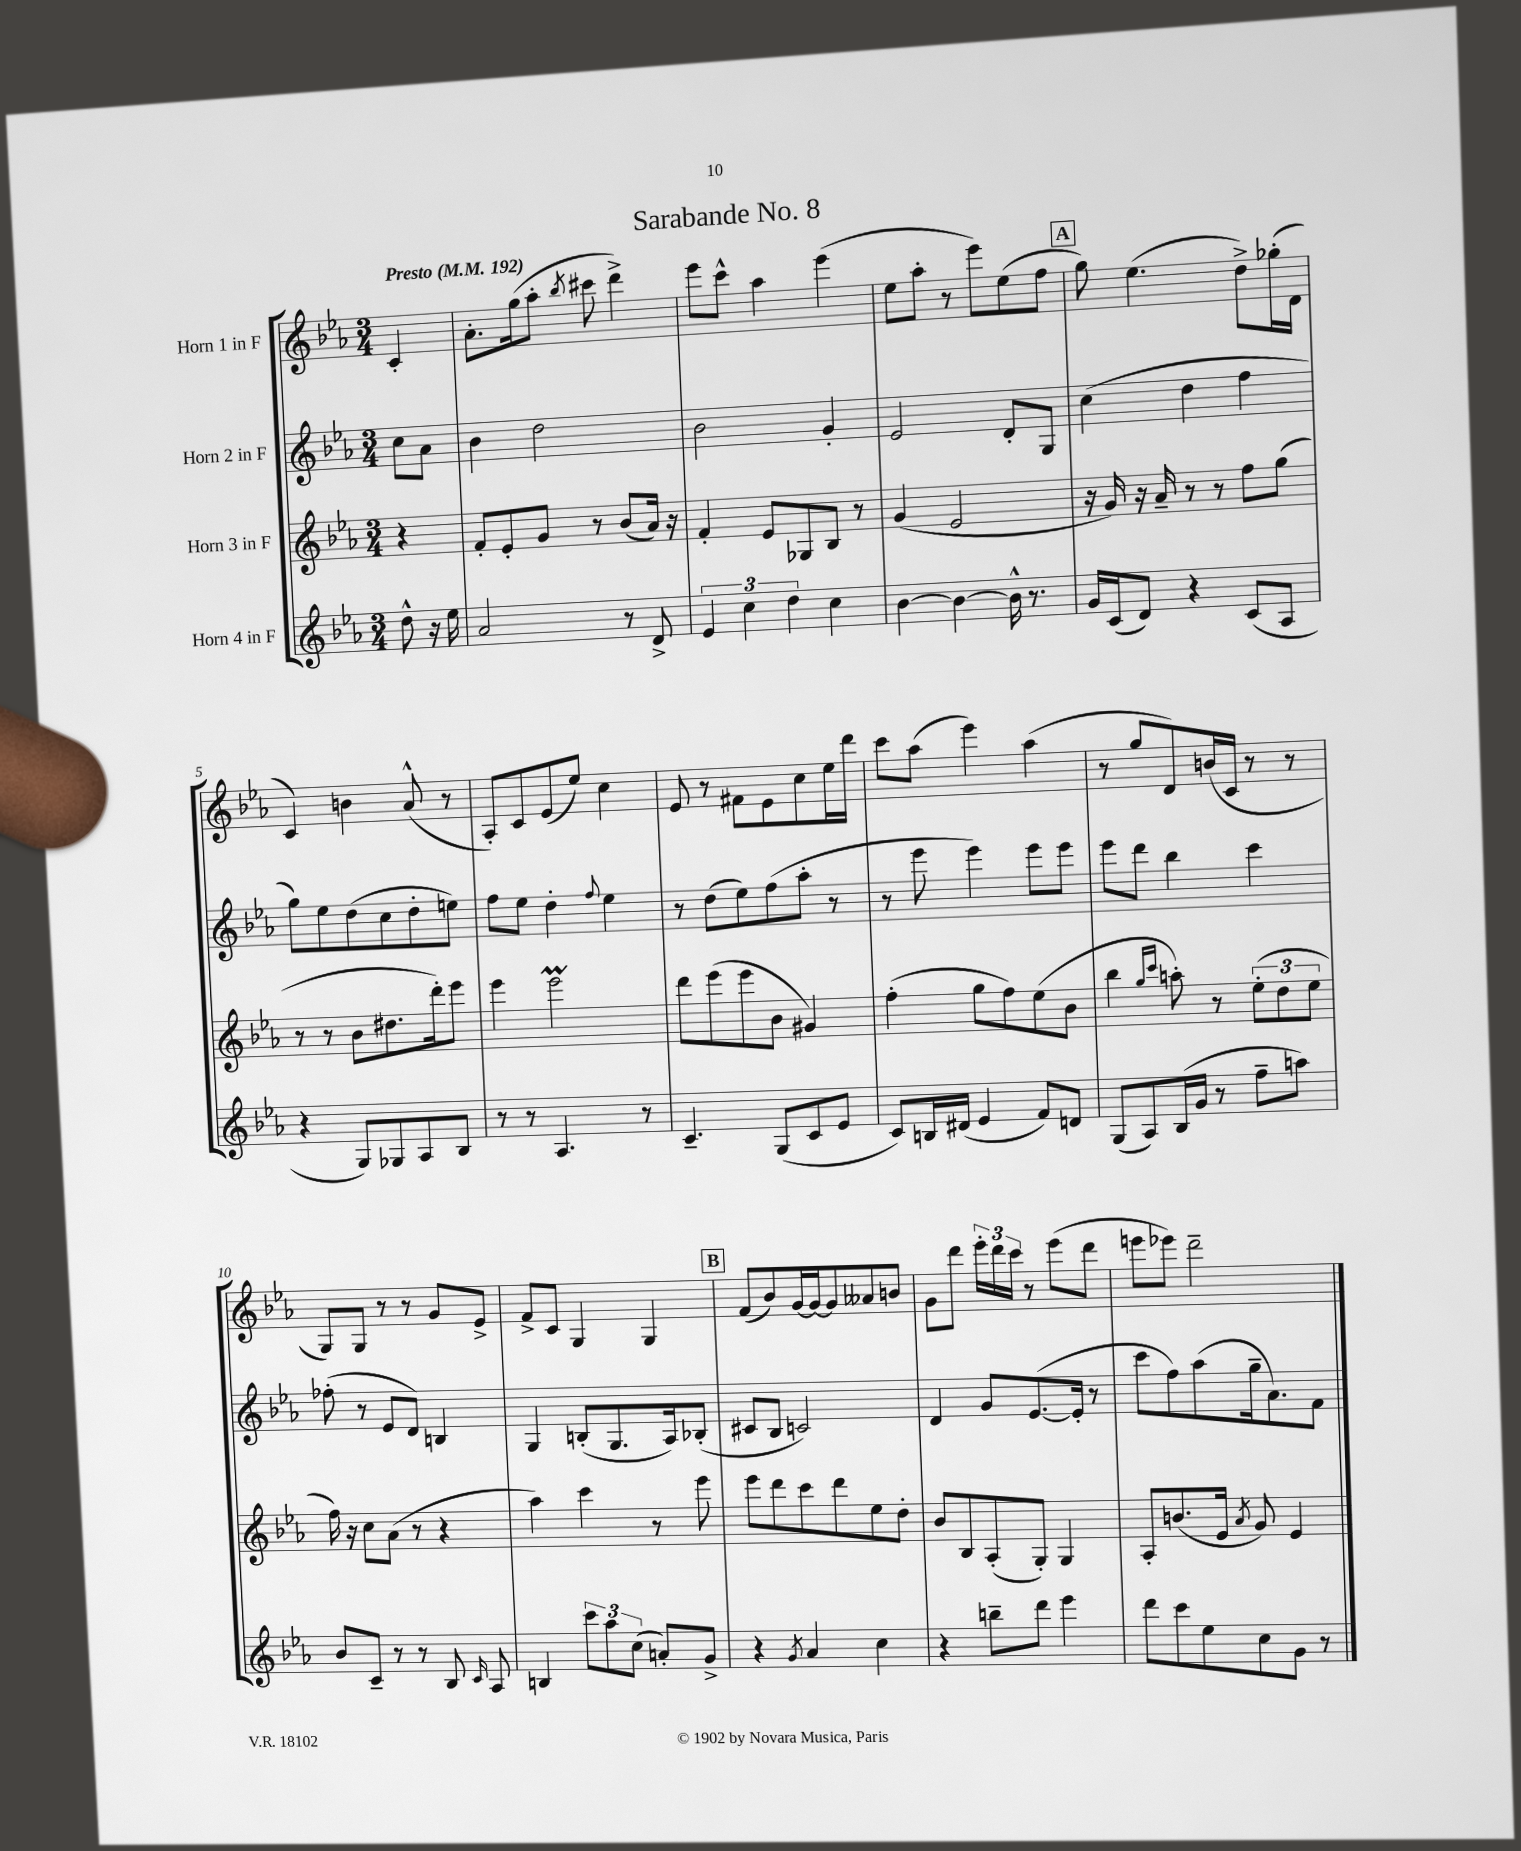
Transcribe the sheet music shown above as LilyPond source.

\header { title = "Sarabande No. 8" }
<<
\new StaffGroup <<
\new Staff = "s0" \with { instrumentName = "Horn 1 in F" } {
    \clef treble \key ees \major \numericTimeSignature \time 3/4 \partial 4 \tempo "Presto" 4 = 192
    \autoBeamOff c'4-. |
    aes'8.[-. g''16( aes''8]-. \acciaccatura { bes''8 } cis'''8 d'''4->) |
    ees'''8[ c'''8]-^ aes''4 ees'''4( |
    ees''8[ aes''8]-. r8 ees'''8[) ees''8( f''8] |
    \mark \markup { \box "A" } g''8) ees''4.( d''8[->) ges''16-.( d'16] |
    c'4) b'4 aes'8-^( r8 |
    aes8[-.) c'8 ees'8( ees''8]) c''4 |
    ees'8 r8 fis'8[ ees'8 c''8 ees''16 d'''16] |
    c'''8[ aes''8]( ees'''4) aes''4( |
    r8 g''8[ d'8) b'16( c'16] r8 r8 |
    g8[) g8] r8 r8 g'8[ ees'8]-> |
    f'8[-> c'8] g4 g4 |
    \mark \markup { \box "B" } f'8[( bes'8) g'16~ g'16~ g'8 aeses'8 b'8] |
    g'8[ d'''8] \tuplet 3/2 { ees'''16[-. d'''16 c'''16] } r8 ees'''8[( d'''8] |
    e'''8[ ees'''8]) d'''2-- \bar "|." |
}
\new Staff = "s1" \with { instrumentName = "Horn 2 in F" } {
    \clef treble \key ees \major \numericTimeSignature \time 3/4 \partial 4
    \autoBeamOff c''8[ aes'8] |
    bes'4 d''2 |
    bes'2 g'4-. |
    ees'2 d'8[-. g8] |
    \mark \markup { \box "A" } c''4( d''4 f''4 |
    g''8[) ees''8 d''8( c''8 d''8-. e''8]) |
    f''8[ ees''8] d''4-. \appoggiatura { f''8 } ees''4 |
    r8 d''8[( ees''8) f''8( aes''8]-. r8 |
    r8 ees'''8 ees'''4) ees'''8[ ees'''8] |
    ees'''8[ d'''8] bes''4 c'''4 |
    fes''8-.( r8 ees'8[ d'8]) b4 |
    g4 b8[-.( g8. aes16) bes8]-.( |
    \mark \markup { \box "B" } cis'8[ bes8] c'2) |
    d'4 g'8[ ees'8.~( ees'16]-. r8 |
    c'''8[ f''8) aes''8( g''16-- aes'8.) f'8] \bar "|." |
}
\new Staff = "s2" \with { instrumentName = "Horn 3 in F" } {
    \clef treble \key ees \major \numericTimeSignature \time 3/4 \partial 4
    \autoBeamOff r4 |
    f'8[-. ees'8-. g'8] r8 bes'8[( aes'16]) r16 |
    f'4-. ees'8[ ges8 bes8] r8 |
    g'4( ees'2 |
    \mark \markup { \box "A" } r16 g'16) r16 aes'16-- r8 r8 f''8[ g''8]( |
    r8 r8 bes'8[ dis''8. d'''16-.) ees'''8] |
    ees'''4 ees'''2\prall |
    d'''8[ ees'''8( ees'''8 bes'8] gis'4) |
    f''4-.( g''8[ f''8) ees''8( bes'8] |
    bes''4 \grace { g''16[ c'''16] } a''8-.) r8 \tuplet 3/2 { ees''8[-.( d''8 ees''8] } |
    f''16) r16 c''8[ aes'8]( r8 r4 |
    aes''4) c'''4 r8 ees'''8 |
    \mark \markup { \box "B" } ees'''8[ d'''8 c'''8 d'''8 ees''8 d''8]-. |
    bes'8[ bes8 aes8-.( g8]-.) g4 |
    aes8[-. b'8.( ees'16] \acciaccatura { aes'8 } g'8) ees'4 \bar "|." |
}
\new Staff = "s3" \with { instrumentName = "Horn 4 in F" } {
    \clef treble \key ees \major \numericTimeSignature \time 3/4 \partial 4
    \autoBeamOff d''8-^ r16 ees''16 |
    aes'2 r8 d'8-> |
    \tuplet 3/2 { ees'4 c''4 d''4 } c''4 |
    bes'4~ bes'4~ bes'16-^ r8. |
    \mark \markup { \box "A" } g'16[ c'16( d'8]) r4 c'8[( aes8] |
    r4 g8[) ges8 aes8 bes8] |
    r8 r8 aes4. r8 |
    c'4.-- g8[( c'8 ees'8] |
    c'8[) b16 dis'16]( ees'4 f'8[) d'8] |
    g8[( aes8) bes16( g'16] r8 f''8[-- a''8]) |
    bes'8[ c'8]-- r8 r8 bes8 \grace { c'16 } aes8 |
    b4 \tuplet 3/2 { c'''8[ aes''8 c''8]( } a'8[-.) g'8]-> |
    \mark \markup { \box "B" } r4 \acciaccatura { g'8 } aes'4 c''4 |
    r4 b''8[-- d'''8] ees'''4 |
    d'''8[ c'''8 ees''8 c''8 g'8] r8 \bar "|." |
}
>>
>>
